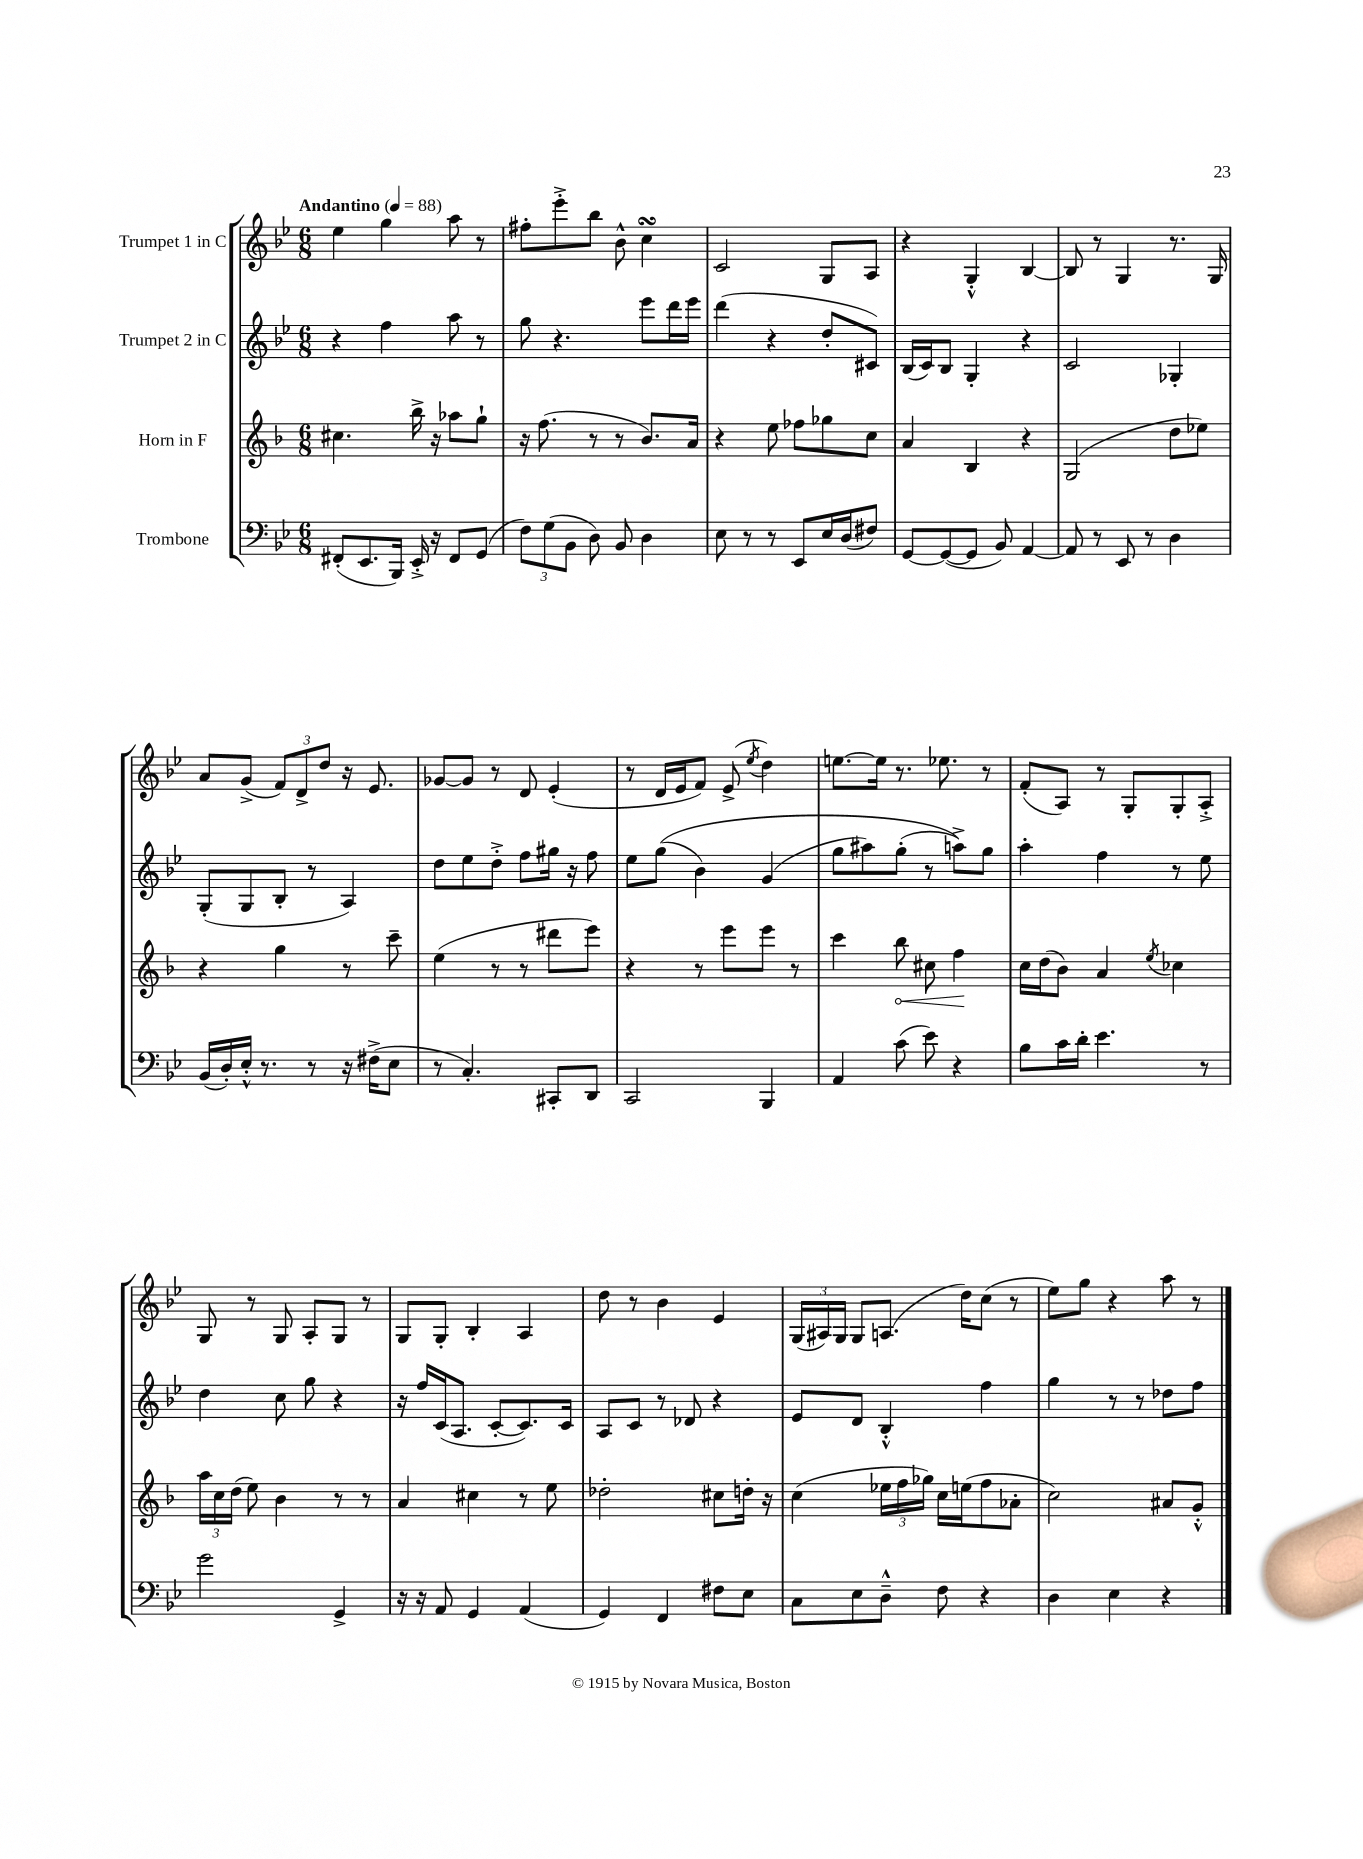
<<
\new StaffGroup <<
\new Staff = "s0" \with { instrumentName = "Trumpet 1 in C" } {
    \clef treble \key bes \major \numericTimeSignature \time 6/8 \tempo "Andantino" 4 = 88
    \autoBeamOff ees''4 g''4 a''8 r8 |
    fis''8[-. ees'''8-.-> bes''8] bes'8-^ c''4\turn |
    c'2 g8[ a8] |
    r4 g4-.-^ bes4~ |
    bes8 r8 g4 r8. g16 |
    a'8[ g'8]->( \tuplet 3/2 { f'8[) d'8-> d''8] } r16 ees'8. |
    ges'8[~ ges'8] r8 d'8 ees'4-.( |
    r8 d'16[ ees'16 f'8]) ees'8->( \acciaccatura { ees''8 } d''4) |
    e''8.[~ e''16] r8. ees''8. r8 |
    f'8[-.( a8]) r8 g8[-. g8-. a8]-.-> |
    g8 r8 g8 a8[-. g8] r8 |
    g8[ g8]-. bes4-. a4 |
    d''8 r8 bes'4 ees'4 |
    \tuplet 3/2 { g16[( ais16) g16] } g8[ a8.]( d''16[) c''8]( r8 |
    ees''8[) g''8] r4 a''8 r8 \bar "|." |
}
\new Staff = "s1" \with { instrumentName = "Trumpet 2 in C" } {
    \clef treble \key bes \major \numericTimeSignature \time 6/8
    \autoBeamOff r4 f''4 a''8 r8 |
    g''8 r4. ees'''8[ d'''16 ees'''16] |
    d'''4( r4 d''8[-. cis'8]) |
    bes16[( c'16) bes8] g4-. r4 |
    c'2 ges4-. |
    g8[-.( g8 bes8]-. r8 a4) |
    d''8[ ees''8 d''8]-.-> f''8[ gis''16] r16 f''8 |
    ees''8[ g''8](\( bes'4) g'4( |
    g''8[ ais''8) g''8]-.( r8 a''8[->)\) g''8] |
    a''4-. f''4 r8 ees''8 |
    d''4 c''8 g''8 r4 |
    r16 f''16[ c'16( a8.] c'8[~-. c'8.) c'16] |
    a8[ c'8] r8 des'8 r4 |
    ees'8[ d'8] bes4-.-^ f''4 |
    g''4 r8 r8 des''8[ f''8] \bar "|." |
}
\new Staff = "s2" \with { instrumentName = "Horn in F" } {
    \clef treble \key f \major \numericTimeSignature \time 6/8
    \autoBeamOff cis''4. bes''16-> r16 aes''8[ g''8]-! |
    r16 f''8.( r8 r8 bes'8.[) a'16] |
    r4 e''8 fes''8[ ges''8 c''8] |
    a'4 bes4 r4 |
    g2( d''8[ ees''8]) |
    r4 g''4 r8 c'''8-- |
    e''4( r8 r8 dis'''8[ e'''8]) |
    r4 r8 e'''8[ e'''8] r8 |
    c'''4 \once \override Hairpin.circled-tip = ##t bes''8\< cis''8 f''4\! |
    c''16[ d''16( bes'8]) a'4 \acciaccatura { e''8 } ces''4 |
    \tuplet 3/2 { a''16[ c''16 d''16]( } e''8) bes'4 r8 r8 |
    a'4 cis''4 r8 e''8 |
    des''2-. cis''8[ d''16]-. r16 |
    c''4( \tuplet 3/2 { ees''16[ f''16 ges''16]) } c''16[ e''16( f''8 aes'8]-. |
    c''2) ais'8[ g'8]-.-^ \bar "|." |
}
\new Staff = "s3" \with { instrumentName = "Trombone" } {
    \clef bass \key bes \major \numericTimeSignature \time 6/8
    \autoBeamOff fis,8[-.( ees,8. bes,,16]) ees,16-.-> r16 fis,8[ g,8]( |
    \tuplet 3/2 { f8[) g8( bes,8] } d8) bes,8 d4 |
    ees8 r8 r8 ees,8[ ees16 d16( fis8]) |
    g,8[~ g,8~( g,8] bes,8) a,4~ |
    a,8 r8 ees,8 r8 d4 |
    bes,16[( d16-.) ees16]-.-^ r8. r8 r16 fis16[->( ees8] |
    r8 c4.-.) cis,8[-. d,8] |
    c,2 bes,,4 |
    a,4 c'8( ees'8) r4 |
    bes8[ c'16 d'16]-. ees'4. r8 |
    g'2 g,4-> |
    r16 r16 a,8 g,4 a,4( |
    g,4) f,4 fis8[ ees8] |
    c8[ ees8 d8]---^ f8 r4 |
    d4 ees4 r4 \bar "|." |
}
>>
>>
\layout { \context { \Score \remove "Bar_number_engraver" } }
